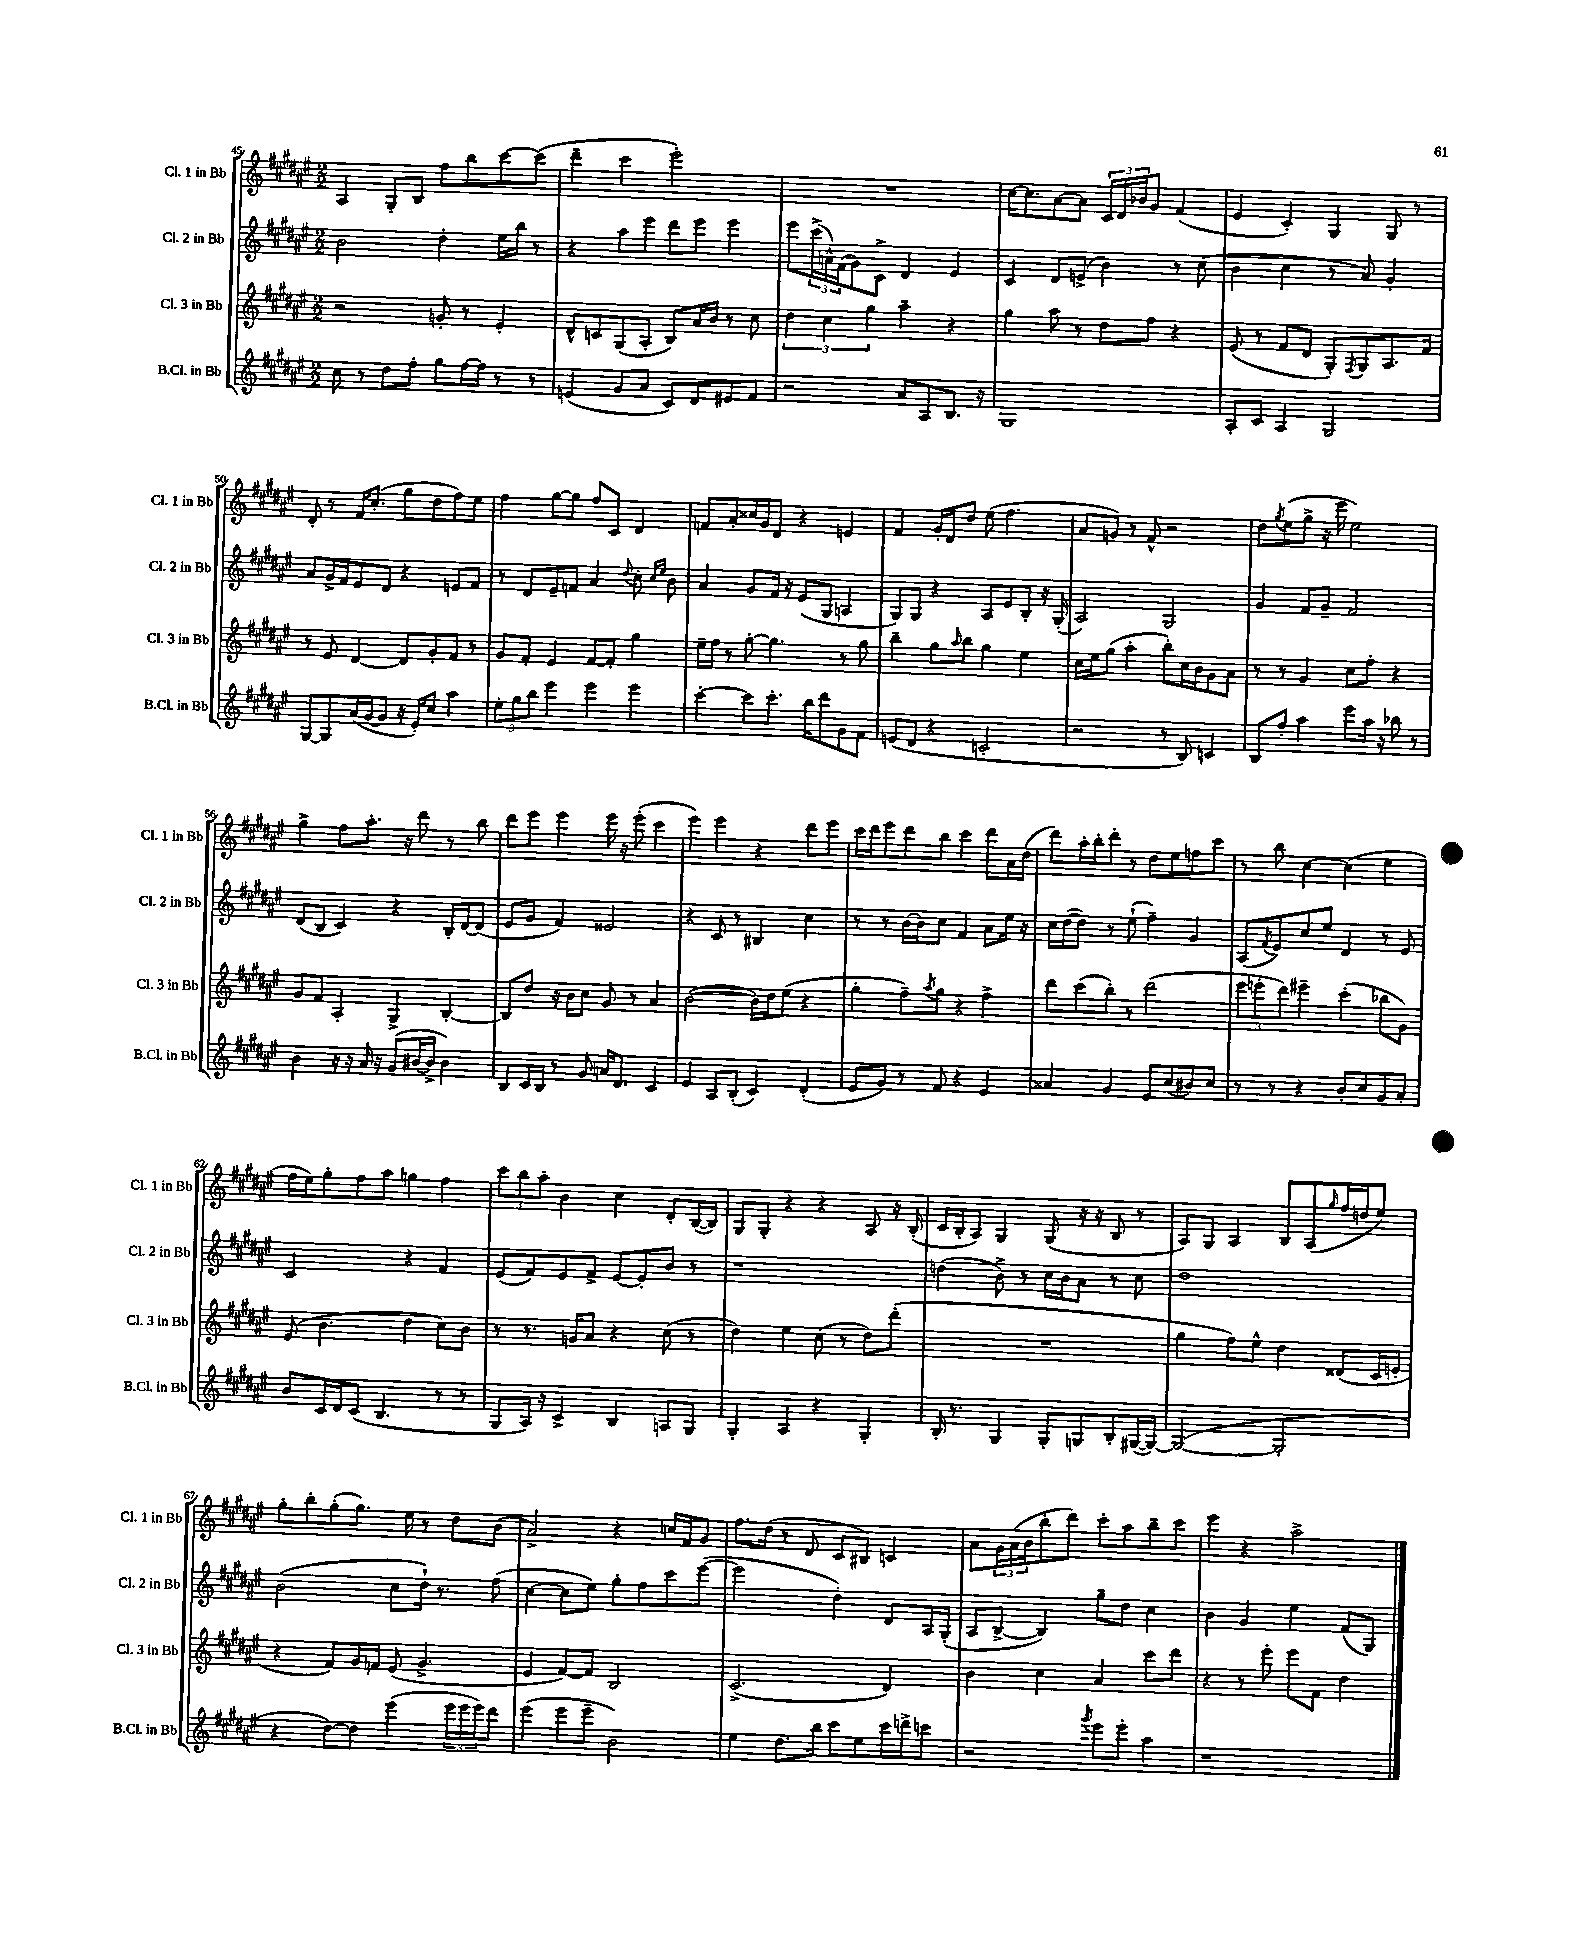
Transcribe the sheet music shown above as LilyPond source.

<<
\new StaffGroup <<
\new Staff = "s0" \with { instrumentName = "Cl. 1 in Bb" shortInstrumentName = "Cl. 1 in Bb" } {
    \clef treble \key fis \major \numericTimeSignature \time 2/2
    ais4 gis8-. b8 fis''8 b''8 cis'''8~ cis'''8( |
    dis'''4-- cis'''4 eis'''2-.) |
    R1 |
    cis''16~ cis''8. ais'8~ ais'8 \tuplet 3/2 { cis'16 dis'16 bes'16 } gis'8 fis'4( |
    eis'4 cis'4-.) gis4 gis8 r8 |
    dis'8-. r8 fis'16 cis''8.-.( gis''8 dis''8 fis''8) eis''8 |
    fis''4 gis''8~ gis''8 fis''8 cis'8 dis'4 |
    f'8 ais'8-. cisis''16 gis'16 dis'8 r4 e'4 |
    fis'4 gis'16-. dis'16 dis''8 eis''8( fis''4. |
    ais'8 g'8) r8 fis'8-^ r2 |
    dis''8 \acciaccatura { gis''8 } eis''8( gis''8-> r16 eis'''16 eis''2) |
    gis''4-> fis''8 ais''8.-. r16 dis'''8 r8 b''8 |
    dis'''8 eis'''8 eis'''4 eis'''16 r16 eis'''8-.( cis'''4 |
    eis'''4) eis'''4 r4 dis'''8 eis'''8 |
    cis'''16 dis'''16 eis'''8 dis'''8 b''8 cis'''4 dis'''8 ais'16 dis''16( |
    dis'''8) ais''16-. b''16-. dis'''8-. r8 dis''8 eis''8 f''8 cis'''8 |
    r8 b''8 cis''4~ cis''4( eis''4 |
    fis''16 eis''16) gis''8-. fis''8 ais''8 g''4 fis''4 |
    \tuplet 3/2 { cis'''8 b''8 ais''8-. } b'4 cis''4 dis'8-. b16~( b16) |
    gis8 gis8-. r4 r4 ais8 r16 b16-.( |
    cis'16 b16-. ais8) gis4 gis8( r16 r16 b8 r8 |
    ais8) gis8 ais4 b8 ais8( \grace { gis''16 } fis''16 d''16 eis''8) |
    gis''8-. b''8-. gis''8-.( gis''8.) eis''16 r8 dis''8 b'8( |
    ais'2->) r4 c''16 fis'16 gis'8 |
    fis''8. dis''16( r8 dis'8 cis'8 bis8) c'4 |
    ais'8 \tuplet 3/2 { gis'16 ais'16( b'16 } b''8-. dis'''8) cis'''8-. ais''8 b''8-- cis'''8 |
    eis'''4 r4 ais''2-> \bar "|." |
}
\new Staff = "s1" \with { instrumentName = "Cl. 2 in Bb" shortInstrumentName = "Cl. 2 in Bb" } {
    \clef treble \key fis \major \numericTimeSignature \time 2/2
    b'2 dis''4-. eis''16 b''16 r8 |
    r4 ais''8 eis'''8 dis'''8 eis'''8 eis'''4 |
    eis'''8 \tuplet 3/2 { cis'''16->( a'16-^) fis'16( } gis'8) cis'8-> dis'4 eis'4 |
    cis'4 dis'8 e'8->( b'4) r8 cis''8( |
    b'4 cis''4 r8 ais'8) gis'4-. |
    ais'8 gis'16-> fis'16 eis'8 dis'8 r4 e'8 fis'8 |
    r8 dis'8 eis'8-- f'8 ais'4 \appoggiatura { dis''8 } cis''8-. \grace { cis''16 eis''16 } b'8 |
    ais'4 gis'8 fis'16 r16 eis'8( gis8 a4 |
    gis8) gis8 r4 ais8 eis'8 b8-. r16 gis16-.( |
    ais2) gis2 |
    gis'4 fis'8 gis'8-- fis'2 |
    dis'8( b8 cis'4) r4 b16-. dis'16~ dis'8( |
    eis'8 gis'8 fis'4) eisis'2 |
    r4 cis'8 r8 bis4 cis''4 |
    r8 r8 b'16~ b'16 cis''8 fis'4 ais'8 eis''16 r16 |
    cis''16 dis''16~( dis''8) r8 eis''8-!( fis''4--) gis'4 |
    ais8( \acciaccatura { fis'8 } eis'8) cis''8 eis''8 dis'4 r8 eis'8 |
    cis'2 r4 fis'4 |
    eis'8( fis'8) eis'8 fis'8-> eis'8~ eis'8-. b'8 r8 |
    r1 |
    d''4( b'8->) r8 cis''16 b'16 ais'8 r8 cis''8 |
    dis''1 |
    b'2( cis''8 dis''16-!) r8. fis''8( |
    cis''4~ cis''8 eis''8) gis''8-. fis''8 cis'''8 eis'''8~( |
    eis'''2 dis''4-.) dis'8 ais16 gis16-.( |
    ais8 b8~-> b4) gis''8-- dis''8 cis''4 |
    b'4 gis'4 eis''4 fis'8( gis8) \bar "|." |
}
\new Staff = "s2" \with { instrumentName = "Cl. 3 in Bb" shortInstrumentName = "Cl. 3 in Bb" } {
    \clef treble \key fis \major \numericTimeSignature \time 2/2
    r2 g'8-. r8 eis'4-. |
    dis'8-^ c'8 gis8( ais8-. b8) ais'16 b'16 r8 cis''8 |
    \tuplet 3/2 { dis''4 cis''4 gis''4 } ais''4-- r4 |
    gis''4 ais''8 r8 dis''8 fis''8 r4 |
    eis'8( r8 fis'8 dis'8 gis8-.) \acciaccatura { fis8 } gis8 ais8. fis'16 |
    r8 eis'8 dis'4~ dis'8 gis'8-. fis'8 r8 |
    gis'8 fis'8-. eis'4 fis'8~ fis'8-. gis''4 |
    eis''16-- fis''16 r8 gis''8~-. gis''4. r8 gis''8 |
    b''4-- gis''8 \grace { ais''16 } b''8 gis''4 eis''4 |
    cis''16 eis''16 gis''8( ais''4-. b''8-.) cis''16 b'16 gis'8 ais'8 |
    r8 r8 gis'4 cis''8 fis''8-. r4 |
    gis'8 fis'8 ais4-. gis4-> b4~-. |
    b8 dis''8 r16 b'16 cis''8 gis'8 r8 ais'4 |
    b'2~( b'16) dis''16 eis''8( r4 |
    gis''4-. fis''8--) \acciaccatura { ais''8 } gis''8 r4 fis''4-> |
    dis'''8 cis'''8( b''8-.) r8 dis'''2( |
    \tuplet 3/2 { eis'''8 e'''8-. dis'''8) } eis'''4-- cis'''4-.( bes''8 gis'8) |
    eis'8( b'4. dis''4 cis''8) b'8 |
    r8 r8. g'16 ais'8 r4 cis''8( r8 |
    dis''4) eis''4 cis''8( r8 dis''8) dis'''8-.( |
    R1 |
    gis''4 fis''8) eis''8-^ dis''4 disis'8( cis'16 e'16-. |
    r4 fis'8) gis'16 f'16 eis'8( gis'4.-> |
    eis'4 fis'8~) fis'8 b2 |
    cis'2.->( dis'4) |
    b'4 cis''4 ais'4 cis'''8 dis'''8 |
    r4 r8 eis'''8-. eis'''8 fis'8 dis''4 \bar "|." |
}
\new Staff = "s3" \with { instrumentName = "B.Cl. in Bb" shortInstrumentName = "B.Cl. in Bb" } {
    \clef treble \key fis \major \numericTimeSignature \time 2/2
    cis''8 r8 dis''8 fis''8-. gis''8 fis''16~ fis''16 r8 r8 |
    e'4( gis'8 ais'8 cis'8) dis'8 eis'8 fis'8 |
    r2 ais'8 ais8 b8. r16 |
    gis1 |
    ais8-. cis'8 ais4 gis2 |
    gis8~ gis8 ais'16( gis'16~ gis'8 r16 eis'16-.) cis''8 ais''4 |
    \tuplet 3/2 { eis''8-. gis''8 b''8 } eis'''4 eis'''4 eis'''4 |
    cis'''4~-. cis'''8 cis'''8.-. b''16 dis'''8 gis'8 fis'8 |
    e'8( dis'8 r4 c'2-. |
    r2 r8 b8) c'4 |
    b8 fis''8-. ais''4 eis'''8 ais''16 r16 bes''8 r8 |
    b'4 r16 r16 ais'16 r16 gis'8( bis'16~ bis'16-> bis'4) |
    b8 cis'16 b16 r8 gis'8 a'16 dis'8. cis'4 |
    eis'4 ais8 b8-.( cis'4) dis'4-.( |
    eis'8 gis'8) r8 fis'8 r4 eis'4 |
    aisis'4 gis'4 eis'8 cis''8( bis'8) cis''8 |
    r8 r8 r4 b'8-. cis''8 gis'8 ais'8-. |
    b'8 cis'16 dis'16 cis'8( b4. r8 r8 |
    gis8 ais16) r16 cis'4-> b4 a8 gis8 |
    gis4-. ais4 r4 gis4-. |
    b16-. r8. gis4 gis8-. g8 b8-. gis16~( gis16~) |
    gis2~( gis2-. |
    r4 dis''8~) dis''8 eis'''4( \tuplet 3/2 { eis'''16 eis'''16 eis'''16) } dis'''8 |
    eis'''4( eis'''8 eis'''8-- b'2) |
    eis''4 dis''8. b''16 cis'''8 eis''8 cis'''16 d'''16-> c'''8 |
    r2 \acciaccatura { gis'''8 } eis'''8 eis'''8-. ais''4 |
    r1 \bar "|." |
}
>>
>>
\layout { \context { \Score currentBarNumber = #45 } }
